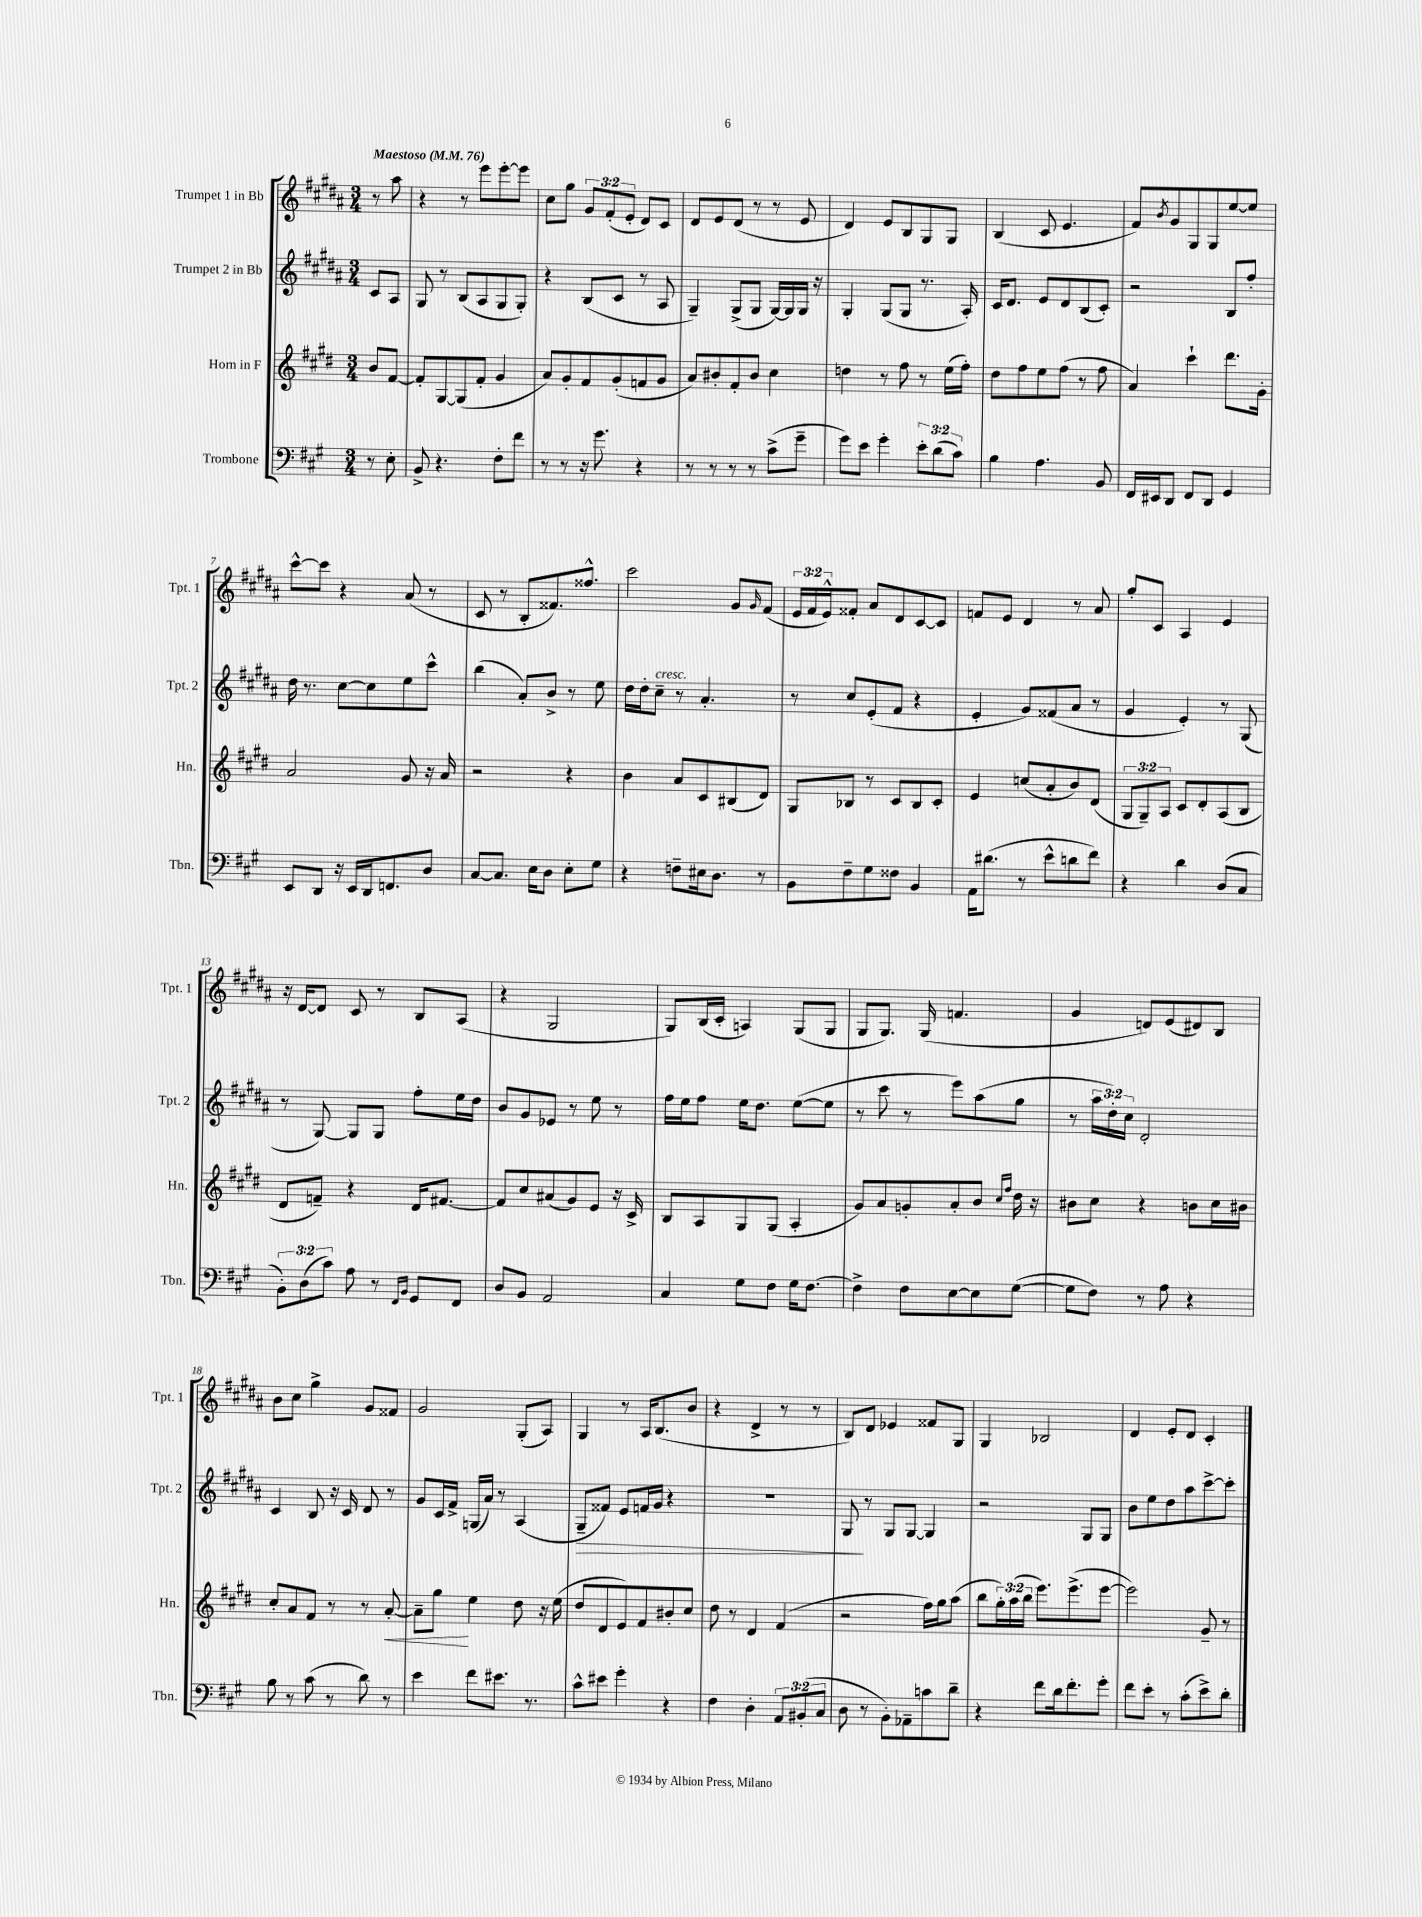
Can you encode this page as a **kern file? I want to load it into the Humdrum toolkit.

**kern	**kern	**dynam	**kern	**dynam	**kern
*part4	*part3	*part3	*part2	*part2	*part1
*staff4	*staff3	*staff3	*staff2	*staff2	*staff1
*I"Trombone	*I"Horn in F	*	*I"Trumpet 2 in Bb	*	*I"Trumpet 1 in Bb
*I'Tbn.	*I'Hn.	*	*I'Tpt. 2	*	*I'Tpt. 1
*clefF4	*clefG2	*	*clefG2	*	*clefG2
*k[f#c#g#]	*k[f#c#g#d#]	*	*k[f#c#g#d#a#]	*	*k[f#c#g#d#a#]
*M3/4	*M3/4	*	*M3/4	*	*M3/4
*MM76	*MM76	*	*MM76	*	*MM76
=	=	=	=	=	=
!	!	!	!	!	!LO:TX:a:B:t=Maestoso
8r	8b/L	.	8c#/L	.	8r
8E'\	[8f#/J	.	8A#/J	.	8aa#\
=1	=1	=1	=1	=1	=1
8BB^/	8f#'/L]	.	8G#/	.	4r
4.r	[8G#/	.	8r	.	.
.	(8G#/]	.	(8B/L	.	8r
.	8f#'/J	.	8A#/	.	8eee\L
8F#'\L	4g#/	.	8G#/	.	[8eee'\
8f#\J	.	.	8G#'/J)	.	8eee\J]
=2	=2	=2	=2	=2	=2
8r	8a/L)	.	4r	.	8cc#\L
8r	8g#'/	.	.	.	8gg#\J
16r	8f#/	.	(8B/L	.	12g#/L
8.g#\	.	.	.	.	.
.	.	.	.	.	(12f#'/
.	(8g#'/	.	8c#/J	.	.
.	.	.	.	.	12e'/J
4r	8fn/	.	8r	.	8d#/L)
.	8g#/J	.	8A#/	.	8c#/J
=3	=3	=3	=3	=3	=3
8r	8a/L)	.	4G#~/)	.	8d#/L
8r	8b#X'/	.	.	.	8e/
8r	8f#'/	.	(8G#^/L	.	(8d#/J
8r	8b#/J	.	8G#/J	.	8r
(8c#^\L	4cc#\	.	[16G#/LL)	.	8r
.	.	.	16G#/]	.	.
8g#~\J	.	.	16G#/JJ	.	8e/
.	.	.	16r	.	.
=4	=4	=4	=4	=4	=4
8g#\L)	4ddn\	.	4G#'/	.	4d#/)
8e\J	.	.	.	.	.
4g#'\	8r	.	(8G#/L	.	8e/L
.	8ff#\	.	8G#/J	.	8B/
12e'\L	8r	.	8.r	.	8G#/
(12d\	.	.	.	.	.
.	(16ee\LL	.	.	.	8G#/J
12c#\J)	.	.	.	.	.
.	16ff#'\JJ)	.	16A#'/)	.	.
=5	=5	=5	=5	=5	=5
4B\	8dd#\L	.	16c#/KL	.	(4B/
.	.	.	8.d#/J	.	.
.	8ff#\	.	.	.	.
4.A\	8ee\	.	8e/L	.	8c#/
.	(8ff#\J	.	8d#/	.	4.e/
.	8r	.	(8B/	.	.
8BB/	8ff#\	.	8c#'/J)	.	.
=6	=6	=6	=6	=6	=6
16FF#/LL	4a/)	.	2r	.	8f#/L)
16EE#X/J	.	.	.	.	.
.	.	.	.	.	8qb/
8DD/J	.	.	.	.	8g#/
8FF#/L	4ccc#`\	.	.	.	8G#/
8DD/J	.	.	.	.	8G#/
4GG#/	8.ddd#\L	.	8B/L	.	[8ee/
.	.	.	8ff#'/J	.	8ee/J]
.	16g#'\Jk	.	.	.	.
!!LO:LB:g=z
=7	=7	=7	=7	=7	=7
8EE/L	2a/	.	16dd#\	.	[8ccc#^^\L
.	.	.	8.r	.	.
8DD/J	.	.	.	.	8ccc#\J]
16r	.	.	[8cc#\L	.	4r
16EE/LL	.	.	.	.	.
16DD/J	.	.	8cc#\]	.	.
8.FFn/	.	.	.	.	.
.	8g#/	.	8ee\	.	(8a#/
8D/J	16r	.	8ccc#^^\J	.	8r
.	16a/	.	.	.	.
=8	=8	=8	=8	=8	=8
[8C#/L	2r	.	(4bb\	.	8c#/
8.C#/J]	.	.	.	.	8r
.	.	.	8a#'/L)	.	8B'/L
16E\KL	.	.	.	.	.
8D\J	.	.	8b^/J	.	8.f##X/)
8E'\L	4r	.	8r	.	.
.	.	.	.	.	8.ff##X^^/J
8G#\J	.	.	8ee\	.	.
=9	=9	=9	=9	=9	=9
4r	4b\	.	16dd#\LL	.	2ccc#\
.	.	.	16dd#'\J	.	.
!	!	!	!LO:TX:a:i:t=cresc.	!	!
.	.	.	8cc#~\J	.	.
8Fn~\L	8a/L	.	8r	.	.
16E#X\k	8c#/	.	4.a#'/	.	.
8.D\J	.	.	.	.	.
.	(8B#X/	.	.	.	8g#/L
.	.	.	.	.	16qqg#/
8r	8d#/J)	.	.	.	(8f#/J
=10	=10	=10	=10	=10	=10
8BB\L	8G#/L	.	8r	.	24e/LL
.	.	.	.	.	24f#/
.	.	.	.	.	24e^^/J)
8F#~\	8B-X/J	.	8cc#/L	.	8f##X'/J
8G#\	8r	.	(8e'/	.	8a#/L
8F##X\J	8c#/L	.	8f#/J	.	8d#/
4BB/	8B-/	.	4r	.	[8c#/
.	8c#'/J	.	.	.	8c#/J]
=11	=11	=11	=11	=11	=11
16AA\KL	4e/	.	4e'/	.	8fn/L
(8.d#X\J	.	.	.	.	.
.	.	.	.	.	8e/J
8r	(8ccn/L	.	8g#/L)	.	4d#/
8e^^\L	8a'/	.	(8f##X/	.	.
8dn\	8b/)	.	8a#/J	.	8r
8f#\J)	(8d#/J	.	8r	.	8a#/
=12	=12	=12	=12	=12	=12
4r	12G#/L	.	4g#/	.	8gg#'/L
.	12G#~/)	.	.	.	.
.	.	.	.	.	8c#/J
.	12A/J	.	.	.	.
4d\	8c#/L	.	4e'/)	.	4A#/
.	8d#'/	.	.	.	.
(8D/L	(8A/	.	8r	.	4e/
8C#/J	8B/J	.	(8G#/	.	.
!!LO:LB:g=z
=13	=13	=13	=13	=13	=13
12BB'\L)	8d#/L	.	8r	.	16r
.	.	.	.	.	[16d#/KL
(12D\	.	.	.	.	.
.	8fn~/J)	.	[8G#/)	.	8d#/J]
12c#\J)	.	.	.	.	.
8A\	4r	.	8G#/L]	.	8c#/
8r	.	.	8G#/J	.	8r
16qqFF#/LL	.	.	.	.	.
16qqBB/JJ	.	.	.	.	.
8GG#/L	16d#/KL	.	8ff#'\L	.	8B/L
.	[8.f#X/J	.	.	.	.
8FF#/J	.	.	16ee\L	.	(8A#/J
.	.	.	16dd#\JJ	.	.
=14	=14	=14	=14	=14	=14
8D/L	8f#/L]	.	8b/L	.	4r
8BB/J	8cc#/	.	8g#/	.	.
2AA/	(8a#X/	.	8e-X/J	.	2G#/
.	8g#/)	.	8r	.	.
.	8e/J	.	8ee\	.	.
.	16r	.	8r	.	.
.	16c#^/	.	.	.	.
=15	=15	=15	=15	=15	=15
4C#/	8B/L	.	16ff#\LL	.	8G#/L)
.	.	.	16ee\J	.	.
.	8A/	.	8ff#\J	.	(16B/L
.	.	.	.	.	16c#'/JJ
8G#\L	8G#/	.	16ee\KL	.	4An/)
.	.	.	8.dd#\J	.	.
8F#\J	(8G#/J	.	.	.	.
16G#\KL	4A'/	.	([8ee\L	.	(8G#/L
[8.F#\J	.	.	.	.	.
.	.	.	8ee\J]	.	8G#/J
=16	=16	=16	=16	=16	=16
4F#^\]	8g#/L)	.	8r	.	8G#/L
.	8a/	.	8ccc#\	.	8.G#/J)
8F#\L	8gn'/	.	8r	.	.
.	.	.	.	.	(16G#/
[8E\	8a'/	.	8eee\L)	.	4.fn/
8E\]	8b/J	.	(8aa#\	.	.
.	16qqcc#/LL	.	.	.	.
.	16qqff#/JJ	.	.	.	.
([8G#\J	16dd#\	.	8gg#\J	.	.
.	16r	.	.	.	.
=17	=17	=17	=17	=17	=17
8G#\L]	8b#X\L	.	8r	.	4g#/
8F#\J)	8cc#\J	.	24aa#\LL	.	.
.	.	.	24dd#'\)	.	.
.	.	.	24cc#\JJ	.	.
8r	4r	.	2d#'/	.	8dn/L)
8A\	.	.	.	.	(8e/
4r	8bn\L	.	.	.	8d#X/)
.	16cc#\L	.	.	.	8B/J
.	16b#X\JJ	.	.	.	.
!!LO:LB:g=z
=18	=18	=18	=18	=18	=18
8B\	8cc#'/L	.	4c#/	.	8b\L
8r	8a/	.	.	.	8cc#\J
(8c#\	8f#/J	.	8B/	.	4gg#^\
8r	8r	.	16r	.	.
.	.	.	16c#/	.	.
8d\)	8r	.	8d#/	.	8g#/L
!	!	!LO:HP:b	!	!	!
8r	[8a'/	<	8r	.	8f##X/J
=19	=19	=19	=19	=19	=19
4e\	8a~\L]	.	8g#/L	.	2g#/
.	8gg#\J	.	16c#/L	.	.
.	.	.	16f#^/JJ	.	.
8f#\L	4ee\	[	(16Gn/LL	.	.
.	.	.	16a#/JJ)	.	.
8.e#X\J	.	.	8r	.	.
.	8dd#\	.	(4A#/	.	(8G#'/L
8.r	.	.	.	.	.
.	16r	.	.	.	8A#/J)
.	(16ee\	.	.	.	.
=20	=20	=20	=20	=20	=20
!	!	!	!	!LO:HP:b	!
8c#^^\L	8dd#/L	.	8G#~/L	>	4G#/
8e#X\J	8d#/	.	8f##X/J)	.	.
4g#'\	8e/)	.	8e/L	.	8r
.	8f#/	.	16fn/L	.	16A#/KL
.	.	.	16g#/JJ	.	(8.B/
4r	8b#X'/	.	4r	.	.
.	8cc#/J	.	.	.	8b/J
=21	=21	=21	=21	=21	=21
4F#\	8dd#\	.	2.r	.	4r
.	8r	.	.	.	.
4D'\	4d#/	.	.	.	4d#^/
12AA/L	(4f#/	.	.	.	8r
(12BB#X'/	.	.	.	.	.
.	.	.	.	.	8r
12C#/J	.	.	.	.	.
=22	=22	=22	=22	=22	=22
8D\	2r	.	8G#/	.	8B/L)
8r	.	.	8r	]	8d#/J
8BB'\L)	.	.	8G#/L	.	4e-X/
8AA-X~\	.	.	[8G#/J	.	.
8cn\	16ff#\LL)	.	4G#/]	.	8f##X/L
.	16gg#\J	.	.	.	.
8d~\J	(8aa\J	.	.	.	8G#/J
=23	=23	=23	=23	=23	=23
4r	8bb\L	.	2r	.	4G#/
.	24gg#'\L)	.	.	.	.
.	(24aa\	.	.	.	.
.	24bb\JJ	.	.	.	.
8f#\L	8.eee\L)	.	.	.	2B-X/
16d\k	.	.	.	.	.
8.f#'\	(8.eee^\	.	.	.	.
.	.	.	8G#/L	.	.
8g#'\J	[8eee\J	.	8G#/J	.	.
=24	=24	=24	=24	=24	=24
8f#\L	2eee\])	.	8b\L	.	4d#/
8e'\J	.	.	8ee\	.	.
8r	.	.	8dd#\	.	8e'/L
(8c#'\L	.	.	8aa#\	.	8d#/J
8e^\)	8g#~/	.	[8ccc#^\	.	4c#'/
8d'\J	8r	.	8ccc#'\J]	.	.
==	==	==	==	==	==
*-	*-	*-	*-	*-	*-
